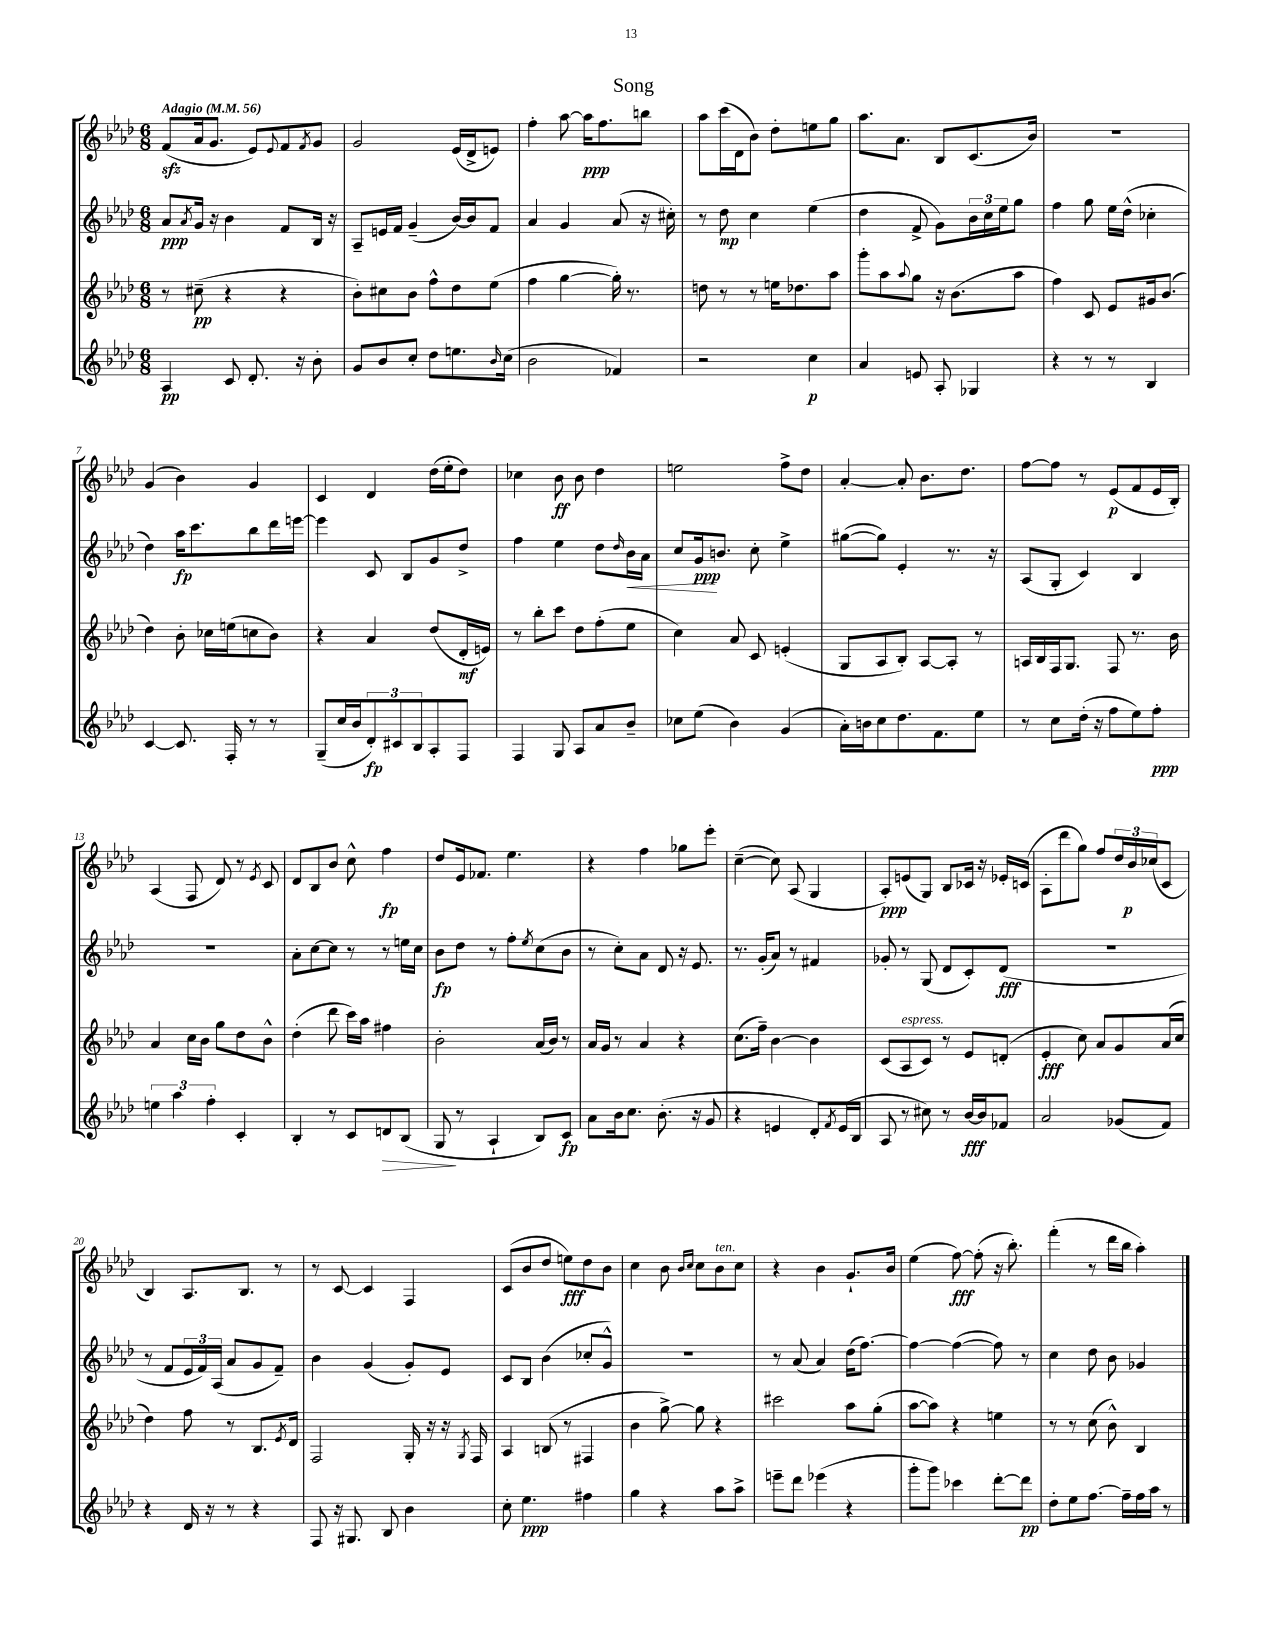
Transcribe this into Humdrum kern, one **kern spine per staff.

**kern	**kern	**kern	**kern
*staff4	*staff3	*staff2	*staff1
*clefG2	*clefG2	*clefG2	*clefG2
*k[b-e-a-d-]	*k[b-e-a-d-]	*k[b-e-a-d-]	*k[b-e-a-d-]
*M6/8	*M6/8	*M6/8	*M6/8
*MM56	*MM56	*MM56	*MM56
4A-/	8r	8a-/L	(8f/L
.	.	8qa-/	.
.	(8cc#~\	16g/Jk	16a-/k
.	.	16r	8.g/J
8c/	4r	4b-\	.
8.d-'/	.	.	8e-/L)
.	.	.	8qqe-/
.	4r	8f/L	8f/
16r	.	.	.
.	.	.	8qf/
8b-'\	.	16B-/Jk	8g/J
.	.	16r	.
=	=	=	=
8g/L	8b-'\L)	8A-~/L	2g/
8b-/	8cc#\	16e/L	.
.	.	16f/JJ	.
8cc'/J	8b-\J	(4g~/	.
8dd-\L	8ff^^\L	.	.
8.ee\	8dd-\	[16b-/LL)	(16e-/LL
.	.	16b-/]J	16d-^/J
.	(8ee-\J	8f/J	8e/J)
16qqb-/	.	.	.
(16cc\Jk	.	.	.
=	=	=	=
2b-\	4ff\	4a-/	4ff'\
.	[4gg\	4g/	[8aa-\
.	.	.	16aa-\]LK
.	.	.	8.ff\
4f-/)	16gg'\])	(8a-/	.
.	8.r	.	.
.	.	16r	8bb\J
.	.	16cc#'\)	.
=	=	=	=
2r	8dd\	8r	8aa-\L
.	8r	8dd-\	(16ccc\L
.	.	.	16d-\J
.	8r	4cc\	8b-\J)
.	16ee\LK	.	8dd-'\L
.	8.dd-\	.	.
4cc\	.	(4ee-\	8ee\
.	8aa-\J	.	8gg\J
=	=	=	=
4a-/	8ggg'\L	4dd-\	8.aa-\L
.	8aa-\	.	.
.	.	.	8.a-\J
.	8qqaa-/	.	.
8e/	8gg\J	8f^/	.
8A-'/	16r	8g\L)	8B-/L
.	(8.b-\L	.	.
4G-/	.	24b-\L	(8.c/
.	.	24cc\	.
.	.	24ee-\J	.
.	8aa-\J	8gg\J	.
.	.	.	16b-/Jk)
=	=	=	=
4r	4ff\)	4ff\	2.r
8r	8c/	8gg\	.
8r	8e-/L	16ee-\LL	.
.	.	(16dd-^^\JJ	.
4B-/	16g#/k	4cc-'\	.
.	(8.b-/J	.	.
=	=	=	=
[4c/	4dd-\)	4dd-\)	(4g/
8.c/]	8b-'\	16aa-\LK	4b-\)
.	.	8.ccc\	.
.	16cc-\LL	.	.
16F'/	(16ee\J	.	.
8r	8cc\	8bb-\	4g/
8r	8b-\J)	16ddd-\L	.
.	.	[16eee\JJ	.
=	=	=	=
(8G~/L	4r	4eee\]	4c/
16cc/L	.	.	.
16b-/J	.	.	.
12d-'/)	4a-/	8c/	4d-/
12c#/	.	.	.
.	.	8B-/L	.
12B-/	.	.	.
8A-'/	(8dd-/L	8g/	(16dd-\LL
.	.	.	16ee-'\J
8F/J	16d-'/L	8dd-^/J	8dd-\J)
.	16e/JJ)	.	.
=	=	=	=
4F/	8r	4ff\	4cc-\
.	8bb-'\L	.	.
8G/	8ccc\J	4ee-\	8b-\
8A-/L	8dd-\L	.	8b-\
8a-/	(8ff'\	8dd-\L	4dd-\
.	.	16qqdd-/	.
8b-~/J	8ee-\J	16b-\L	.
.	.	16a-\JJ	.
=	=	=	=
8cc-\L	4cc\)	8cc/L	2ee\
(8ee-\J	.	16g/k	.
.	.	8.b/J	.
4b-\)	8a-/	.	.
.	8c/	8cc'\	.
(4g/	(4e'/	4ee-^\	8ff^\L
.	.	.	8dd-\J
=	=	=	=
16a-'\LL)	8G/L	([8gg#\L	[4a-'/
16b\J	.	.	.
8cc\	8A-/	8gg#\]J)	.
8.dd-\	8B-'/J)	4e-'/	8a-'/]
.	[8A-/L	.	8.b-\L
8.f\	.	.	.
.	8A-'/]J	8.r	.
.	.	.	8.dd-\J
8ee-\J	8r	.	.
.	.	16r	.
=	=	=	=
8r	16A/LL	(8A-/L	[8ff\L
.	16B-/	.	.
8cc\L	16F/J	8G'/J	8ff\]J
.	8.G/J	.	.
(16dd-'\Jk	.	4c/)	8r
16r	.	.	.
8ff\L	8F/	.	(8e-/L
8ee-\)	8.r	4B-/	8f/
8ff'\J	.	.	16e-/L
.	16b-\	.	16B-'/JJ)
=	=	=	=
6ee\	4a-/	2.r	(4A-/
6aa-\	.	.	.
.	16cc\LL	.	8F/
.	16b-\JJ	.	.
6ff'\	.	.	.
.	8gg\L	.	8d-/)
4c'/	8dd-\	.	8r
.	.	.	8qe-/
.	8b-^^\J	.	8c/
=	=	=	=
4B-'/	(4dd-'\	8a-'\L	8d-/L
.	.	[8cc\	8B-/
8r	8ddd-\	8cc\]J	8b-/J
8c/L	16ccc\LL)	8r	8cc^^\
.	16aa-\JJ	.	.
8d/	4ff#\	8r	4ff\
(8B-/J	.	16ee\LL	.
.	.	16cc\JJ	.
=	=	=	=
8G/	2b-'\	8b-\L	8dd-/L
8r	.	8dd-\J	16e-/k
.	.	.	8.f-/J
4A-`/	.	8r	.
.	.	8ff'\L	4.ee-\
.	.	8qee-/	.
8B-/L)	(16a-/LL	(8cc\	.
.	16b-/JJ)	.	.
8c/J	8r	8b-\J	.
=	=	=	=
8a-\L	16a-/LL	8r	4r
.	16g/JJ	.	.
16b-\k	8r	8cc'\L)	.
8.cc\J	.	.	.
.	4a-/	8a-\J	4ff\
(8.b-'\	.	8d-/	.
.	4r	16r	8gg-\L
16r	.	8.e-/	.
8g/	.	.	8eee-'\J
=	=	=	=
4r	(8.cc\L	8.r	([4cc~\
.	16ff~\Jk)	(16g'/LK	.
4e/	[4b-\	8a-/J)	8cc\])
.	.	8r	(8A-/
8d-'/L)	4b-\]	4f#/	4G/
8qf/	.	.	.
(16e/L	.	.	.
16B-/JJ	.	.	.
=	=	=	=
8A-/	(8c/L	8g-'/	8A-'/L)
8r	8A-/	8r	(8e/
8cc#\)	8c/J)	(8G/	8G/J)
8r	8r	8d-/L	8B-/L
[16b-/LL	8e-/L	8c'/)	16c-/Jk
16b-/]J	.	.	16r
8f-/J	(8d'/J	(8d-/J	16e-'/LL
.	.	.	(16c/JJ
=	=	=	=
2a-/	4e-'/	2.r	8A-'\L
.	.	.	8ddd-\
.	8cc\)	.	8gg\J)
.	8a-/L	.	8ff/L
(8g-/L	8g/	.	24dd-/L
.	.	.	24b-/
.	.	.	(24cc-/J
8f/J)	(16a-/L	.	8c/J
.	16cc/JJ	.	.
=	=	=	=
4r	4dd-\)	8r	4B-/)
.	.	8f/L	.
16d-/	8ff\	24e-/L	8.A-/L
.	.	24f/)	.
16r	.	.	.
.	.	(24A-/JJ	.
8r	8r	8a-/L	.
.	.	.	8.B-/J
4r	8.B-/L	8g/	.
.	.	8f~/J)	8r
.	8qe-/	.	.
.	16d-/Jk	.	.
=	=	=	=
8F/	2F/	4b-\	8r
16r	.	.	[8c/
8.G#/	.	.	.
.	.	(4g/	4c/]
8B-/	.	.	.
4b-\	16G'/	8g'/L)	4F/
.	16r	.	.
.	16r	8e-/J	.
.	8qG/	.	.
.	16F/	.	.
=	=	=	=
8cc'\	4A-/	8c/L	(8c/L
4.ee-\	.	8B-/J	8b-/
.	(8B/	(4b-\	8dd-/J
.	8r	.	8ee\L)
4ff#\	4F#/	8cc-'/L	8dd-\
.	.	8g^^/J)	8b-\J
=	=	=	=
4gg\	4b-\	2.r	4cc\
4r	[8gg^\)	.	8b-\
.	.	.	16qqb-/LL
.	.	.	16qqcc/JJ
.	8gg\]	.	8cc\L
8aa-\L	4r	.	8b-\
8aa-^\J	.	.	8cc\J
=	=	=	=
8eee~\L	2ccc#\	8r	4r
8ddd-\J	.	(8a-/	.
(4eee-\	.	4a-/)	4b-\
4r	8aa-\L	(16dd-\LK	8.g`/L
.	.	[8.ff\J)	.
.	(8gg'\J	.	.
.	.	.	16b-/Jk
=	=	=	=
8ggg'\L	[8aa-\L	4ff\_	(4ee-\
8ggg\J)	8aa-\]J)	.	.
4ccc-\	4r	(4ff\_	[8ff\)
.	.	.	(8ff'\]
[8ddd-'\L	4ee\	8ff\])	16r
.	.	.	8.bb-'\)
8ddd-\]J	.	8r	.
=	=	=	=
8dd-'\L	8r	4cc\	(4fff'\
8ee-\	8r	.	.
[8.ff\J	(8cc\	8dd-\	8r
.	8b-^^\)	8b-\	16ddd-\LL
16ff~\]LL	.	.	16bb-\JJ
16ff\	4B-/	4g-/	4aa-'\)
16aa-\JJ	.	.	.
8r	.	.	.
==	==	==	==
*-	*-	*-	*-
